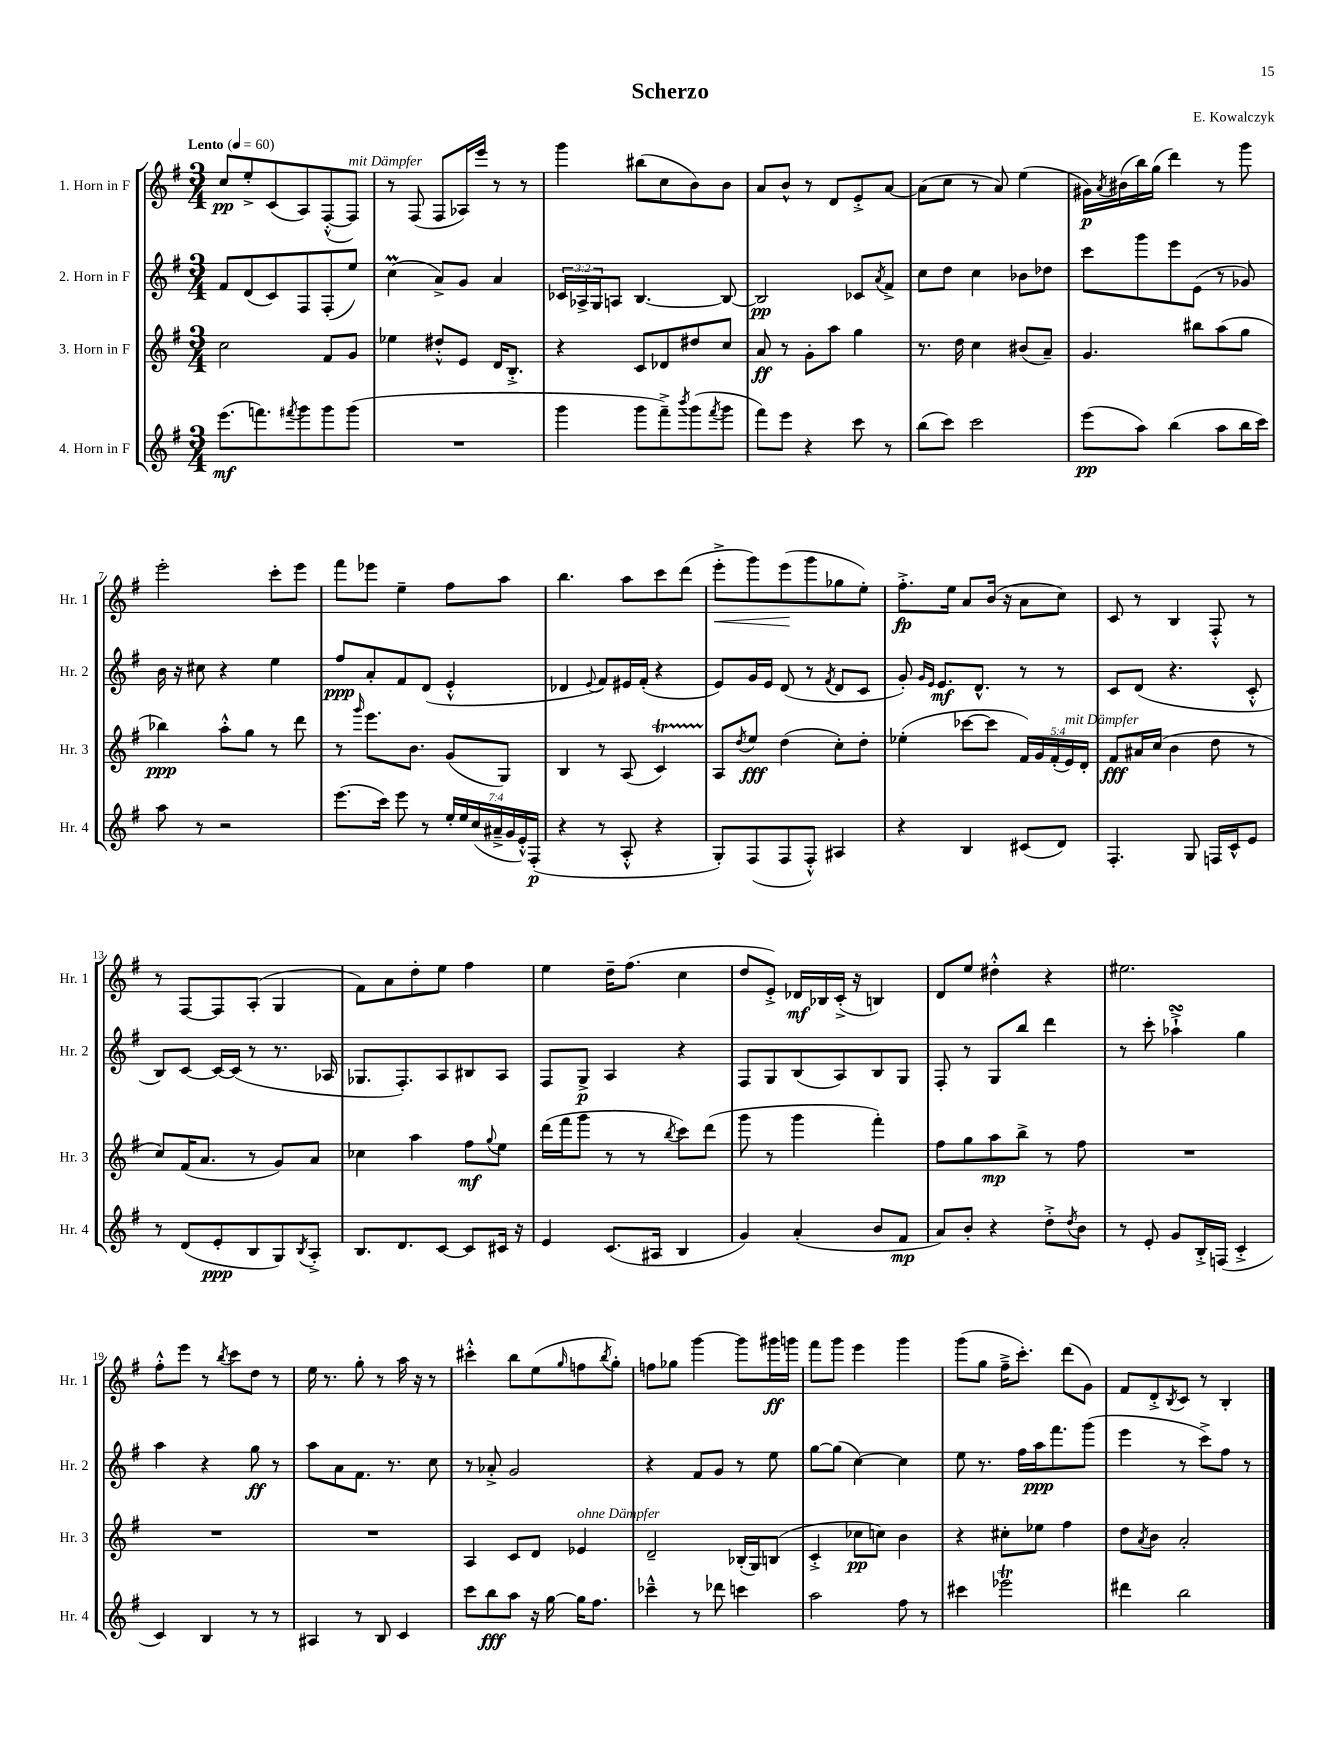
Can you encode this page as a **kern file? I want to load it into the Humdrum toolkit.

**kern	**kern	**kern	**kern
*staff4	*staff3	*staff2	*staff1
*clefG2	*clefG2	*clefG2	*clefG2
*k[f#]	*k[f#]	*k[f#]	*k[f#]
*M3/4	*M3/4	*M3/4	*M3/4
*MM60	*MM60	*MM60	*MM60
(8.eee	2cc	8f#	8cc
.	.	(8d	8ee'^
8.fff)	.	.	.
.	.	8c)	(8c
8qfff#	.	.	.
8ggg	.	8F#	8A)
8ggg	8f#	(8F#'	([8F#'^^
(8ggg	8g	8ee)	8F#])
=	=	=	=
2.r	4ee-	(4cc	8r
.	.	.	(8F#
.	8dd#'^^	8a^)	8F#
.	8e	8g	16A-)
.	.	.	16eee
.	16d	4a	8r
.	8.B'^	.	.
.	.	.	8r
=	=	=	=
4ggg	4r	24c-	4ggg
.	.	24A-^	.
.	.	24G	.
.	.	8A	.
8ggg	8c	[4.B	(8bb#
8fff#~^)	8d-	.	8cc
8qbbb	.	.	.
(8ggg	8dd#	.	8b)
8qfff#	.	.	.
8ggg	8cc	8B_	8b
=	=	=	=
8fff#)	8a	2B]	8a
8eee	8r	.	8b^^
4r	8g'	.	8r
.	8aa	.	8d
8ccc	4gg	8c-	8e'^
.	.	8qa	.
8r	.	8f#^	[8a
=	=	=	=
(8bb	8.r	8cc	(8a]
8ccc)	.	8dd	8cc
.	16dd	.	.
2ccc	4cc	4cc	8r
.	.	.	8a)
.	(8b#	8b-	(4ee
.	8a~)	8dd-	.
=	=	=	=
(8eee	4.g	8ccc	16g#)
.	.	.	8qa
.	.	.	(16b#
8aa)	.	8ggg	16bb)
.	.	.	(16gg
(4bb	.	8eee	4ddd)
.	8bb#	(8e	.
8aa	(8aa	8r	8r
16bb	8gg	8g-)	8ggg
16ccc)	.	.	.
=	=	=	=
8aa	4bb-)	16b	2eee'
.	.	16r	.
8r	.	8cc#	.
2r	8aa'^^	4r	.
.	8gg	.	.
.	8r	4ee	8ccc'
.	8ddd	.	8eee
=	=	=	=
(8.eee	8r	8ff#	8fff#
.	16qqggg	.	.
.	8.eee	8a'	8eee-
16ccc)	.	.	.
8eee	.	8f#	4ee~
.	8.b	.	.
8r	.	(8d	.
28ee'	(8g	4e'^^	8ff#
28ee	.	.	.
(28cc	.	.	.
28a#~^	.	.	.
.	8G)	.	8aa
28g	.	.	.
28e'^^)	.	.	.
(28F#'	.	.	.
=	=	=	=
4r	4B	4d-	4.bb
.	.	8qqe	.
8r	8r	8f#)	.
8A'^^	(8A	16e#	8aa
.	.	(16f#'	.
4r	4c)	4r	8ccc
.	.	.	(8ddd
=	=	=	=
8G')	8A	8e)	8eee'^
.	8qdd	.	.
(8F#	8ee	16g	8ggg)
.	.	16e	.
8F#	(4dd	(8d	(8eee
8F#'^^)	.	8r	8ggg
.	.	8qf#	.
4A#	8cc')	8d	8gg-
.	8dd'	8c	8ee')
=	=	=	=
4r	(4ee-'	8g')	8.ff#'^
.	.	16qqg	.
.	.	16qqe	.
.	.	8.e	.
.	.	.	16ee
4B	[8ccc-	.	8a
.	.	8.d^^	.
.	8ccc-]	.	(16b
.	.	.	16r
(8c#	20f#)	8r	8a
.	20g	.	.
.	(20f#'	.	.
8d)	.	8r	8cc)
.	20e)	.	.
.	20d'	.	.
=	=	=	=
4.F#'	8f#	8c	8c
.	16a#	(8d	8r
.	(16cc	.	.
.	4b	4.r	4B
8G	.	.	.
16F	8dd	.	8F#'^^
16c^^	.	.	.
8e	8r	8c'^^	8r
=	=	=	=
8r	8cc)	8B)	8r
(8d	(16f#	[8c	[8F#
.	8.a	.	.
8e'	.	16c_	8F#]
.	.	(16c]	.
8B	8r	8r	(8A'
8G)	8g)	8.r	4G
8qB	.	.	.
8A'^	8a	.	.
.	.	16A-	.
=	=	=	=
8.B	4cc-	8.G-	8f#)
.	.	.	8a
8.d	.	8.F#')	.
.	4aa	.	8dd'
[8c	.	8A	8ee
8c]	8ff#	8B#	4ff#
.	8qqgg	.	.
16c#	8ee	8A	.
16r	.	.	.
=	=	=	=
4e	(16ddd	8F#	4ee
.	16fff#	.	.
.	8ggg	8G^	.
(8.c	8r	4A	16dd~
.	.	.	(8.ff#
.	8r	.	.
16A#	.	.	.
.	8qbb	.	.
4B	8ccc)	4r	4cc
.	(8ddd	.	.
=	=	=	=
4g)	8ggg	8F#	8dd
.	8r	8G	8e'^)
(4a'	4ggg	(8B	16d-
.	.	.	16B-
.	.	8A)	(16c'^
.	.	.	16r
8b	4fff#')	8B	4B)
8f#	.	8G	.
=	=	=	=
8a)	8ff#	8F#'	8d
8b'	8gg	8r	8ee
4r	8aa	8G	4dd#'^^
.	8bb^	8bb	.
8dd'^	8r	4ddd	4r
8qdd	.	.	.
8b	8ff#	.	.
=	=	=	=
8r	2.r	8r	2.ee#
8e'	.	8ccc'	.
8g	.	4aa-`^	.
16B'^	.	.	.
(16F	.	.	.
4c'^	.	4gg	.
=	=	=	=
4c)	2.r	4aa	8ff#'^^
.	.	.	8eee
4B	.	4r	8r
.	.	.	8qbb
.	.	.	8ccc
8r	.	8gg	8dd
8r	.	8r	8r
=	=	=	=
4A#	2.r	8aa	16ee
.	.	.	8.r
.	.	8a	.
8r	.	8.f#	8gg'
8B	.	.	8r
.	.	8.r	.
4c	.	.	16aa
.	.	.	16r
.	.	8cc	8r
=	=	=	=
8ccc	4A	8r	4ccc#'^^
8bb	.	8a-'^	.
8aa	8c	2g	8bb
16r	8d	.	(8ee
[16gg	.	.	.
.	.	.	16qqgg
16gg]	4e-	.	8ff
8.ff#	.	.	.
.	.	.	8qbb
.	.	.	8gg')
=	=	=	=
4ccc-~^^	2d~	4r	8ff
.	.	.	8gg-
8r	.	8f#	[4ggg
8ddd-	.	8g	.
4ccc	(16B-'	8r	8ggg]
.	16G)	.	.
.	(8B	8ee	16ggg#
.	.	.	16ggg
=	=	=	=
2aa	4c'^	[8gg	8fff#
.	.	(8gg]	8ggg
.	8cc-	[4cc)	4eee
.	8cc)	.	.
8ff#	4b	4cc]	4ggg
8r	.	.	.
=	=	=	=
4ccc#	4r	8ee	(8ggg
.	.	8.r	8gg
2eee-	8cc#'	.	16ff#~^
.	.	16ff#	8.ccc')
.	8ee-	16aa	.
.	.	8.fff#	.
.	4ff#	.	(8ddd
.	.	(8ggg	8g)
=	=	=	=
4ddd#	8dd	4eee	8f#
.	8qa	.	.
.	8b	.	8d'^
.	.	.	8qB
2bb	2a'	8r	8c
.	.	8ccc^)	8r
.	.	8ff#	4B'
.	.	8r	.
==	==	==	==
*-	*-	*-	*-
